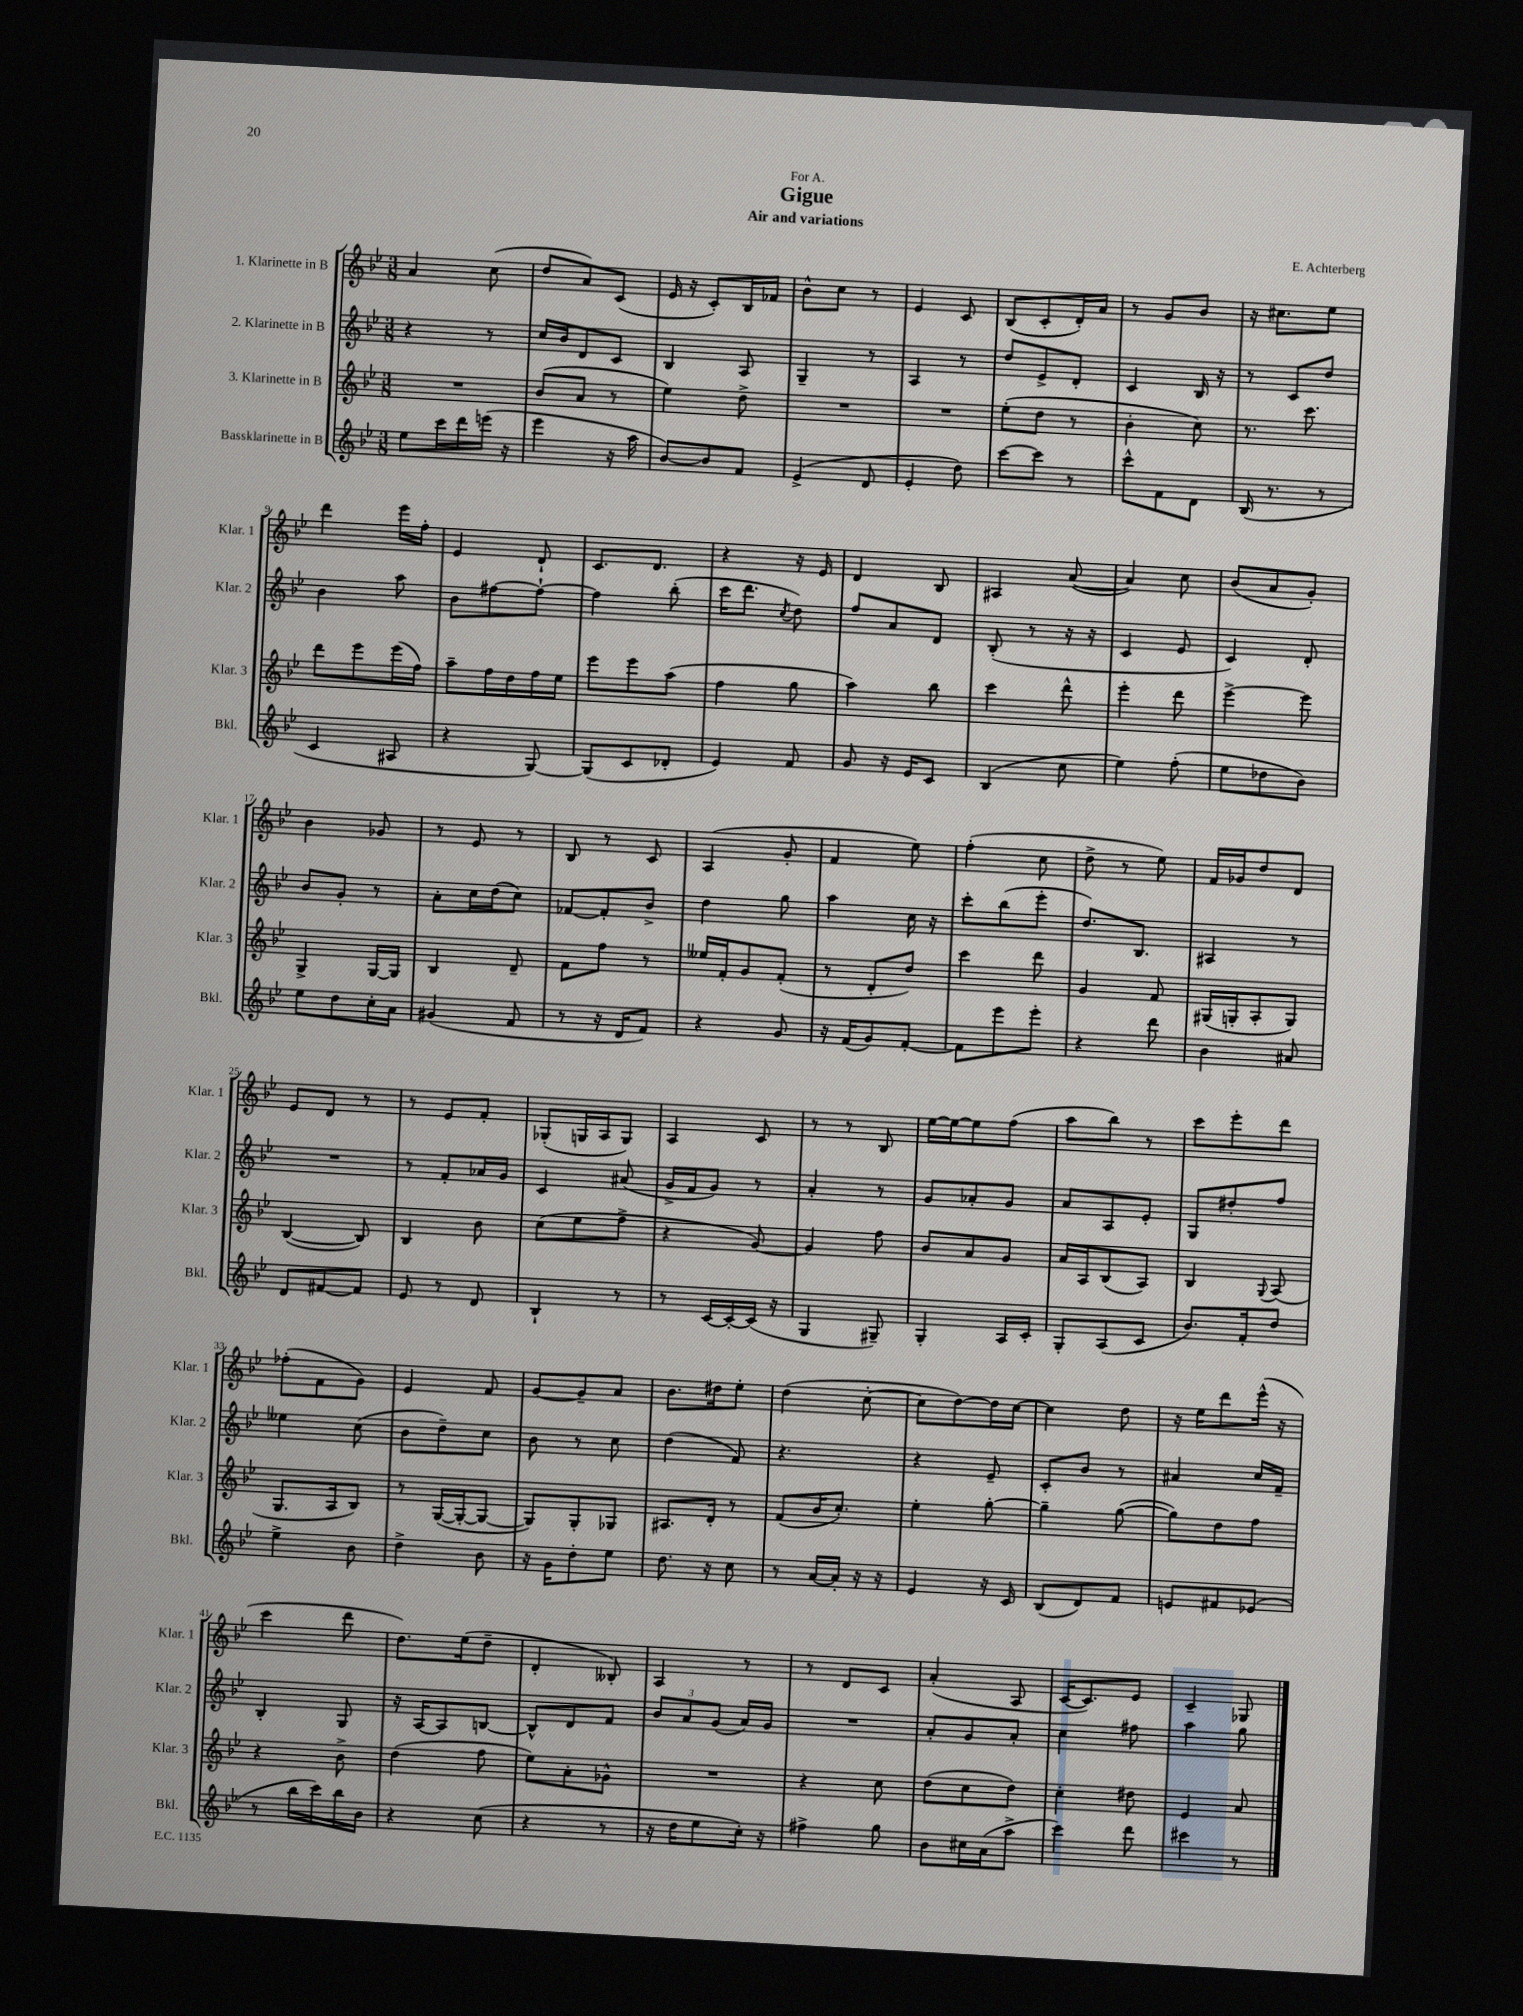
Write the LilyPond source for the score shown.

\header { title = "Gigue" composer = "E. Achterberg" subtitle = "Air and variations" dedication = "For A." }
<<
\new StaffGroup <<
\new Staff = "s0" \with { instrumentName = "1. Klarinette in B" shortInstrumentName = "Klar. 1" } {
    \clef treble \key bes \major \numericTimeSignature \time 3/8
    \autoBeamOff a'4 c''8( |
    d''8[ a'8) c'8]( |
    ees'16 r16 c'8[-.) bes16 fes'16] |
    bes'8[-^ c''8] r8 |
    ees'4 c'8 |
    bes8[( c'8-. d'16-.) a'16] |
    r8 g'8[ bes'8] |
    r16 cis''8.[ ees''8] |
    d'''4 ees'''16[ f''16]-. |
    ees'4 d'8-! |
    c'8.[ d'8.] |
    r4 r16 ees'16 |
    d'4 bes8 |
    ais4 a'8~( |
    a'4) c''8 |
    bes'8[( a'8 g'8]-.) |
    bes'4 ges'8 |
    r8 ees'8 r8 |
    bes8 r8 c'8 |
    a4( g'8-. |
    f'4 ees''8) |
    f''4-.( c''8 |
    d''8-> r8 ees''8) |
    f'16[ ges'16 d''8 d'8] |
    ees'8[ d'8] r8 |
    r8 ees'8[ f'8]-. |
    ges8[-.( g16 a16 g8]) |
    a4 c'8 |
    r8 r8 bes8 |
    ees''16[~ ees''16~ ees''8 f''8]( |
    a''8[ bes''8]) r8 |
    c'''8[ ees'''8-. d'''8] |
    fes''8[-.( f'8 g'8]) |
    ees'4 f'8 |
    g'8[~ g'8-- a'8] |
    bes'8.[ dis''16 ees''8]-. |
    d''4( c''8~-. |
    c''8[ d''8~) d''16 c''16]~ |
    c''4 d''8 |
    r16 ees''16[ d'''8 ees'''16]-^( r16 |
    c'''4 d'''8 |
    d''8.[) ees''16( d''8]-- |
    d'4-. beses8-.) |
    a4 r8 |
    r8 d'8[ c'8] |
    a'4-.( a8 |
    c'16[~ c'8.) ees'8] |
    c'4-- ges8 \bar "|." |
}
\new Staff = "s1" \with { instrumentName = "2. Klarinette in B" shortInstrumentName = "Klar. 2" } {
    \clef treble \key bes \major \numericTimeSignature \time 3/8
    \autoBeamOff r4 r8 |
    c''16[ bes'16 d'8 c'8] |
    bes4 a8 |
    g4-- r8 |
    a4 r8 |
    d''8[ ees'8-> d'8]-. |
    c'4 bes16 r16 |
    r8 c'8[ d''8] |
    bes'4 a''8 |
    bes'8[ fis''8~ fis''8]~-! |
    fis''4 bes''8-.( |
    c'''16[ d'''8.] \acciaccatura { c''8 } d''8) |
    f''8[ a'8 d'8] |
    bes8-.( r8 r16 r16 |
    c'4 ees'8 |
    c'4) d'8-. |
    bes'8[ g'8]-. r8 |
    a'8[-. c''16 d''16( c''8]) |
    fes'8[~ fes'8-. bes'8]-> |
    d''4 g''8 |
    a''4 c''16 r16 |
    c'''8[-. bes''8( ees'''8]-. |
    d''8.[) bes8.] |
    ais4 r8 |
    R4. |
    r8 f'8[-. aes'16 g'16] |
    c'4 ais'8( |
    g'16[-> f'16 g'8]) r8 |
    a'4-. r8 |
    g'8[ aes'8-. g'8] |
    a'8[ a8 ees'8]-. |
    g8[ dis''8-. f''8] |
    eeses''4 c''8( |
    bes'8[ d''8--) c''8] |
    bes'8 r8 c''8 |
    d''4( f'8) |
    r4. |
    r4 ees'8-- |
    c'8[-. bes'8] r8 |
    ais'4 c''16[ f'16]-- |
    bes4-. g8 |
    r16 a16[~ a8 b8]~ |
    b8[-^ d'8 f'8] |
    \tuplet 3/2 { bes'8[ a'8 g'8]( } a'16[) g'16] |
    R4. |
    a'8[-. g'8 a'8]-. |
    c''4 fis''8 |
    a''4 g''8 \bar "|." |
}
\new Staff = "s2" \with { instrumentName = "3. Klarinette in B" shortInstrumentName = "Klar. 3" } {
    \clef treble \key bes \major \numericTimeSignature \time 3/8
    \autoBeamOff R4. |
    bes'8[( a'8] r8 |
    ees''4) d''8-> |
    R4. |
    R4. |
    ees''8[-.( d''8] r8 |
    bes'4-. c''8) |
    r8. c'''8. |
    d'''8[ ees'''8 ees'''16( f''16]) |
    a''8[-- f''16 d''16 f''16 ees''16] |
    ees'''8[ ees'''8 a''8]( |
    f''4 g''8 |
    a''4) bes''8 |
    c'''4 d'''8-^ |
    ees'''4-. d'''8 |
    ees'''4~-> ees'''8 |
    g4-> g16[~ g16] |
    bes4 d'8-- |
    f'8[ f''8] r8 |
    eeses''16[ f'16-. g'8 f'8]-.( |
    r8 d'8[-. d''8]) |
    c'''4 d'''8 |
    g'4 f'8 |
    gis16[( g16-. a8-. g8]) |
    bes4~( bes8) |
    bes4 bes'8 |
    c''8[( ees''8 f''8]-> |
    r4 g'8~) |
    g'4 f''8 |
    bes'8[ a'8 g'8] |
    a'16[ a16 bes8( a8]) |
    bes4 \appoggiatura { g8 } a8( |
    g8.[ a16 bes8]) |
    r8 g16[~( g16~-. g8]~ |
    g8[) g8-. ges8] |
    ais8.[ d'16]-. r8 |
    f'8[( bes'16 c''8.]-.) |
    ees''4-. g''8~-. |
    g''4-- g''8~( |
    g''8[) d''8 f''8] |
    r4 bes'8-> |
    d''4( f''8 |
    ees''8[) a'8-. ges'8]-^ |
    R4. |
    r4 c''8 |
    d''8[( c''8 d''8]) |
    c''4-. dis''8 |
    ees'4 a'8 \bar "|." |
}
\new Staff = "s3" \with { instrumentName = "Bassklarinette in B" shortInstrumentName = "Bkl." } {
    \clef treble \key bes \major \numericTimeSignature \time 3/8
    \autoBeamOff ees''8[ c'''16 d'''16 e'''16]( r16 |
    ees'''4 r16 a''16 |
    bes'8[~) bes'8 f'8] |
    ees'4->( d'8 |
    ees'4-. d''8) |
    c'''8[~ c'''8] r8 |
    c'''8[-^ f'8 d'8] |
    bes16( r8. r8 |
    c'4 ais8 |
    r4 g8~) |
    g8[( c'8 des'8]-. |
    ees'4) f'8 |
    g'8 r16 ees'16[ c'8] |
    bes4( c''8 |
    ees''4) f''8-.( |
    ees''8[ des''8 bes'8]) |
    ees''8[ d''8 c''16-. a'16] |
    gis'4( f'8 |
    r8 r16 d'16[ f'8]) |
    r4 g'8 |
    r16 f'16[( g'8) f'8]~-. |
    f'8[ ees'''8 ees'''8]-. |
    r4 d'''8 |
    bes'4 ais'8 |
    d'8[ fis'8~ fis'8] |
    ees'8 r8 d'8 |
    bes4-! r8 |
    r8 c'16[~ c'16~-. c'16]( r16 |
    g4 gis8--) |
    g4-. a16[ c'16]-. |
    g8[-. a8( c'8] |
    bes'8.[) f'16-. d''8] |
    ees''4-> bes'8 |
    d''4-> bes'8 |
    r16 g'16[ d''8-. ees''8] |
    d''8. r16 c''8 |
    r8 a'16[~ a'16]-. r16 r16 |
    ees'4 r16 c'16 |
    bes8[( d'8) f'8] |
    e'8[ fis'8 ees'8]( |
    r8 bes''16[ c'''16) bes''16 bes'16] |
    r4 c''8( |
    r4 r8 |
    r16 d''16[ ees''8 c''16]-.) r16 |
    fis''4-> g''8 |
    bes'8[ cis''16 a'16( a''8]-> |
    c'''4) d'''8 |
    cis'''4 r8 \bar "|." |
}
>>
>>
